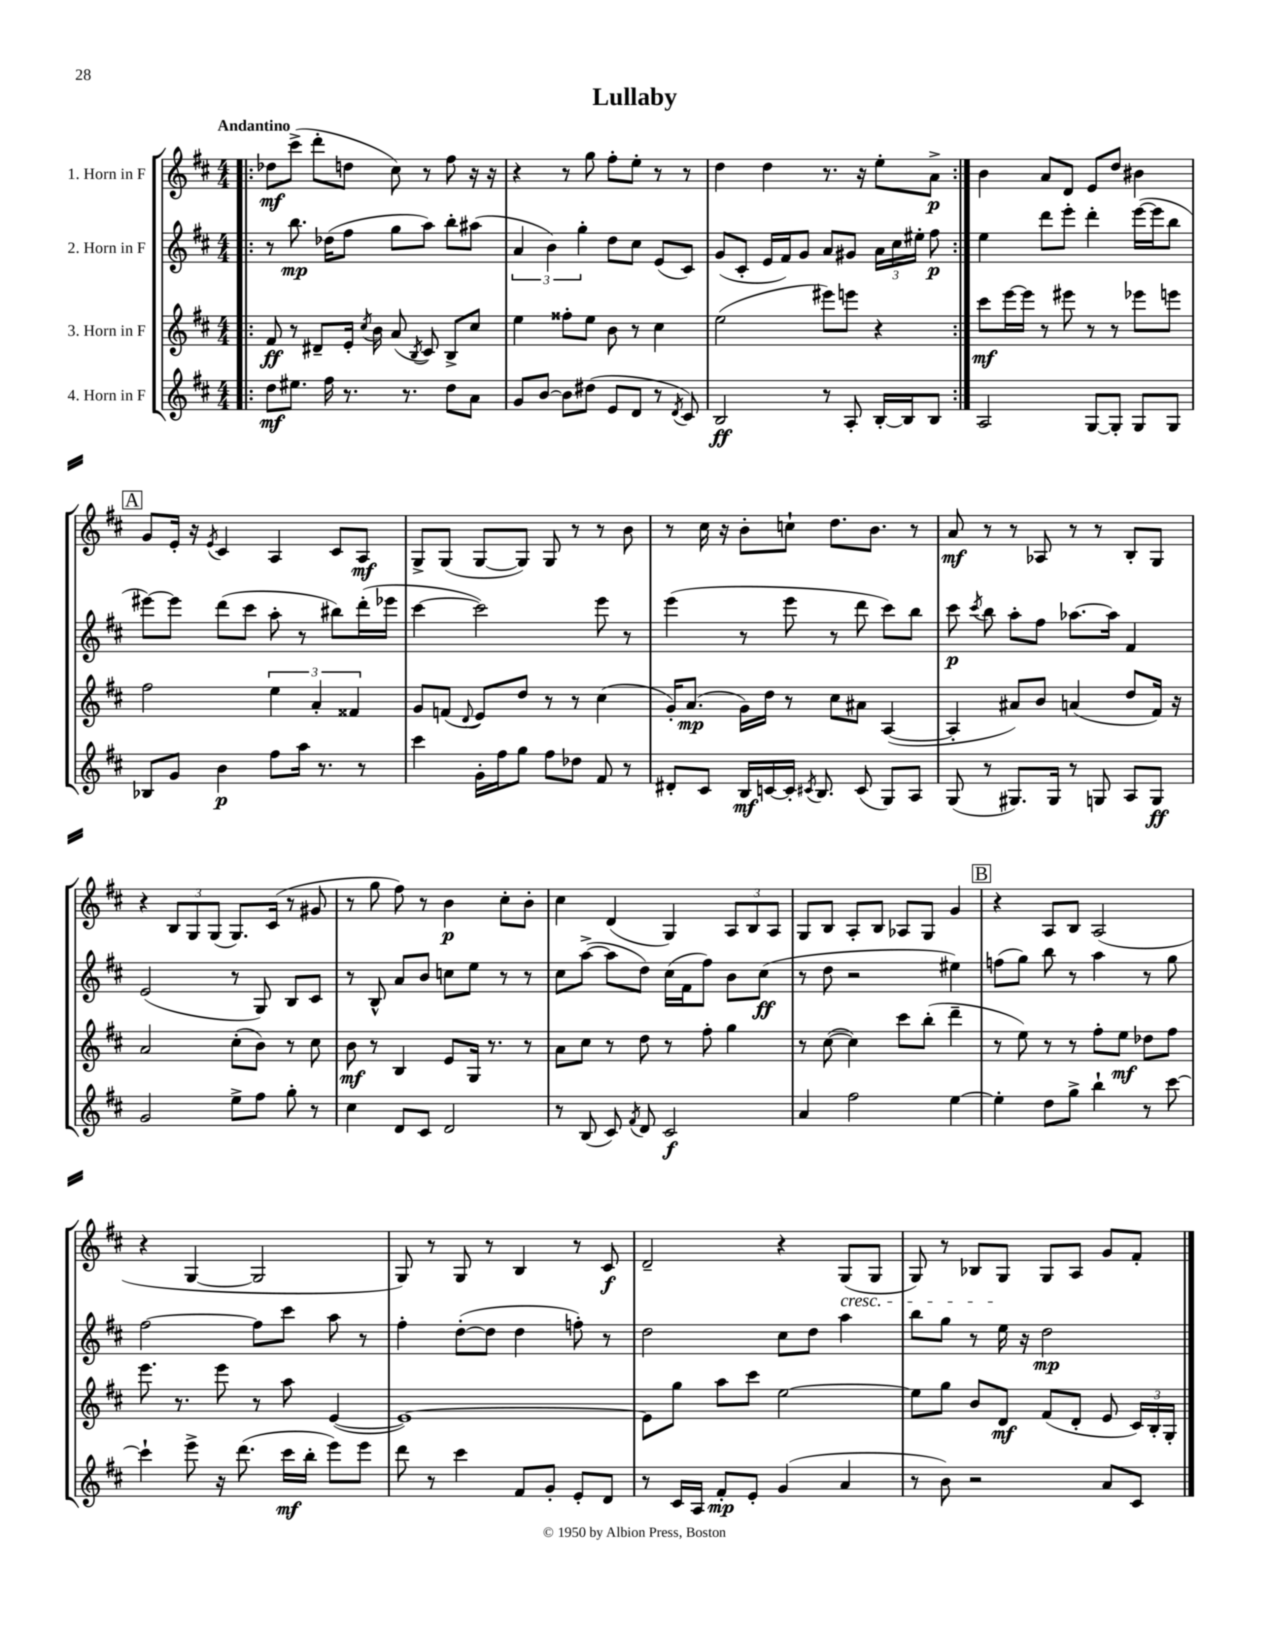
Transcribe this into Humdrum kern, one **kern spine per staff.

**kern	**dynam	**kern	**dynam	**kern	**dynam	**kern	**dynam
*part4	*part4	*part3	*part3	*part2	*part2	*part1	*part1
*staff4	*staff4	*staff3	*staff3	*staff2	*staff2	*staff1	*staff1
*I"4. Horn in F	*	*I"3. Horn in F	*	*I"2. Horn in F	*	*I"1. Horn in F	*
*clefG2	*	*clefG2	*	*clefG2	*	*clefG2	*
*k[f#c#]	*	*k[f#c#]	*	*k[f#c#]	*	*k[f#c#]	*
*M4/4	*	*M4/4	*	*M4/4	*	*M4/4	*
=1!|:	=1!|:	=1!|:	=1!|:	=1!|:	=1!|:	=1!|:	=1!|:
!	!	!	!	!	!	!LO:TX:a:B:t=Andantino	!
8dd\L	mf	8f#/	ff	8r	.	8dd-X\L	mf
8.ee#X\J	.	8r	.	8.bb\	mp	(8ccc#^\J	.
.	.	8d#X~/L	.	.	.	8ddd'\L	.
16ff#\	.	.	.	(16dd-X\KL	.	.	.
8.r	.	16e'/Jk	.	8ff#\J	.	8ddn\J	.
.	.	8qcc#/	.	.	.	.	.
.	.	16b\	.	.	.	.	.
.	.	(8a/	.	8gg\L	.	8cc#\)	.
8.r	.	.	.	.	.	.	.
.	.	8qB/	.	.	.	.	.
.	.	8c#/)	.	8aa\J)	.	8r	.
8dd\L	.	8B^/L	.	8bb'\L	.	8ff#\	.
8a\J	.	8cc#/J	.	(8aa#X\J	.	16r	.
.	.	.	.	.	.	16r	.
=2	=2	=2	=2	=2	=2	=2	=2
8g/L	.	4ee\	.	6a/	.	4r	.
[8b/J	.	.	.	.	.	.	.
.	.	.	.	6b\)	.	.	.
8b\L]	.	8ff##X'\L	.	.	.	8r	.
.	.	.	.	6gg'\	.	.	.
(8dd#X\J	.	8ee\J	.	.	.	8gg\	.
8e/L	.	8b\	.	8dd\L	.	8ff#'\L	.
8d/J	.	8r	.	8cc#\J	.	8ee'\J	.
8r	.	4cc#\	.	(8e/L	.	8r	.
8qd/	.	.	.	.	.	.	.
8c#/)	.	.	.	8c#/J)	.	8r	.
=3	=3	=3	=3	=3	=3	=3	=3
2B/	ff	(2ee\	.	(8g/L	.	4dd\	.
.	.	.	.	8c#'/J	.	.	.
.	.	.	.	16e/LL	.	4dd\	.
.	.	.	.	16f#/J)	.	.	.
.	.	.	.	8g/J	.	.	.
8r	.	8eee#X\L)	.	8a/L	.	8.r	.
8A'/	.	8eeen\J	.	8g#X/J	.	.	.
.	.	.	.	.	.	16r	.
[16B'/LL	.	4r	.	24a\LL	.	8ee'\L	.
.	.	.	.	24cc#\	.	.	.
16B/J]	.	.	.	.	.	.	.
.	.	.	.	24ee#X'\JJ	.	.	.
8B/J	.	.	.	8ff#\	p	8a^\J	p
=4:|!	=4:|!	=4:|!	=4:|!	=4:|!	=4:|!	=4:|!	=4:|!
2A/	.	8ccc#\L	mf	4ee\	.	4b\	.
.	.	[16eee\L	.	.	.	.	.
.	.	16eee\JJ]	.	.	.	.	.
.	.	8r	.	8ddd\L	.	8a/L	.
.	.	8eee#X\	.	8eee'\J	.	8d/J	.
[8G/L	.	8r	.	4ddd'\	.	8e/L	.
8G'/J]	.	8r	.	.	.	8dd/J	.
8G/L	.	8eee-X\L	.	([16eee\LL	.	4b#X\	.
.	.	.	.	16eee\J]	.	.	.
8G/J	.	8eeen\J	.	8bb\J	.	.	.
!!LO:LB:g=z
!!LO:REH:place=s1:t=A
=5	=5	=5	=5	=5	=5	=5	=5
8B-X/L	.	2ff#\	.	[8eee#X\L)	.	8g/L	.
8g/J	.	.	.	8eee#\J]	.	16e'/Jk	.
.	.	.	.	.	.	16r	.
.	.	.	.	.	.	8qe/	.
4b\	p	.	.	(8ddd\L	.	4c#/	.
.	.	.	.	8ccc#\J	.	.	.
8ff#\L	.	6ee\	.	8aa'\	.	4A/	.
16aa\Jk	.	.	.	8r	.	.	.
.	.	6a'/	.	.	.	.	.
8.r	.	.	.	.	.	.	.
.	.	.	.	8bb#X\L)	.	8c#/L	.
.	.	6f##X/	.	.	.	.	.
8r	.	.	.	(16ddd'\L	.	8A/J	mf
.	.	.	.	16eee-X\JJ	.	.	.
=6	=6	=6	=6	=6	=6	=6	=6
4ccc#\	.	8g/L	.	[4ccc#\	.	8G^/L	.
.	.	(8fn/J	.	.	.	(8G/J	.
.	.	8qqd/	.	.	.	.	.
16g'\LL	.	8e/L)	.	2ccc#\])	.	[8G/L	.
16ff#\J	.	.	.	.	.	.	.
8gg\J	.	8dd/J	.	.	.	8G/J])	.
8ff#\L	.	8r	.	.	.	8G/	.
8dd-X\J	.	8r	.	.	.	8r	.
8f#/	.	(4cc#\	.	8eee\	.	8r	.
8r	.	.	.	8r	.	8b\	.
=7	=7	=7	=7	=7	=7	=7	=7
8d#X'/L	.	16g'/KL)	.	(4eee\	.	8r	.
.	.	(8.a/J	mp	.	.	.	.
8c#/J	.	.	.	.	.	16cc#\	.
.	.	.	.	.	.	16r	.
16B/LL	mf	16g\LL)	.	8r	.	8b'\L	.
[16cn/	.	16dd\JJ	.	.	.	.	.
16c'/JJ]	.	8r	.	8eee\	.	8ccn`\J	.
8qc#X/	.	.	.	.	.	.	.
8.B/	.	.	.	.	.	.	.
.	.	8cc#\L	.	8r	.	8.dd\L	.
(8c#/	.	8a#X\J	.	8ddd\	.	.	.
.	.	.	.	.	.	8.b\J	.
8G/L)	.	([4A/	.	8ccc#\L)	.	.	.
8A/J	.	.	.	8bb\J	.	8r	.
=8	=8	=8	=8	=8	=8	=8	=8
(8G/	.	4A'/]	.	8ccc#\	p	8a/	mf
.	.	.	.	8qccc#/	.	.	.
8r	.	.	.	8bb\	.	8r	.
8.G#X/L)	.	8a#X/L)	.	8aa'\L	.	8r	.
.	.	8b/J	.	8ff#\J	.	8A-X/	.
16G#/Jk	.	.	.	.	.	.	.
8r	.	(4an/	.	[8.aa-X\L	.	8r	.
8Gn/	.	.	.	.	.	8r	.
.	.	.	.	16aa-\Jk]	.	.	.
8A/L	.	8dd/L	.	4f#/	.	8B'/L	.
8G/J	ff	16f#/Jk)	.	.	.	8G/J	.
.	.	16r	.	.	.	.	.
!!LO:LB:g=z
=9	=9	=9	=9	=9	=9	=9	=9
2g/	.	2a/	.	(2e/	.	4r	.
.	.	.	.	.	.	12B/L	.
.	.	.	.	.	.	12G/	.
.	.	.	.	.	.	(12G/J	.
8ee^\L	.	(8cc#'\L	.	8r	.	8.G/L)	.
8ff#\J	.	8b\J)	.	8G/)	.	.	.
.	.	.	.	.	.	(16c#/Jk	.
8gg'\	.	8r	.	8B/L	.	8r	.
8r	.	8cc#\	.	8c#/J	.	8g#X/	.
=10	=10	=10	=10	=10	=10	=10	=10
4cc#\	.	8b\	mf	8r	.	8r	.
.	.	8r	.	8B^^/	.	8gg\	.
8d/L	.	4B/	.	8a/L	.	8ff#\)	.
8c#/J	.	.	.	8b/J	.	8r	.
2d/	.	8e/L	.	8ccn\L	.	4b\	p
.	.	16G/Jk	.	8ee\J	.	.	.
.	.	8.r	.	.	.	.	.
.	.	.	.	8r	.	8cc#'\L	.
.	.	8r	.	8r	.	8b'\J	.
=11	=11	=11	=11	=11	=11	=11	=11
8r	.	8a\L	.	8cc#\L	.	4cc#\	.
(8B/	.	8cc#\J	.	([8aa^\J	.	.	.
8c#/)	.	8r	.	8aa\L]	.	(4d/	.
8qf#/	.	.	.	.	.	.	.
8d/	.	8dd\	.	8dd\J)	.	.	.
2c#/	f	8r	.	(16cc#\LL	.	4G/)	.
.	.	.	.	16f#\J	.	.	.
.	.	8ff#'\	.	8ff#\J)	.	.	.
.	.	4gg\	.	8b\L	.	12A/L	.
.	.	.	.	.	.	12B/	.
.	.	.	.	(8cc#\J	ff	.	.
.	.	.	.	.	.	12A/J	.
=12	=12	=12	=12	=12	=12	=12	=12
4a/	.	8r	.	8r	.	8G/L	.
.	.	([8cc#\	.	8dd\	.	8B/J	.
2ff#\	.	4cc#\])	.	2r	.	8A'/L	.
.	.	.	.	.	.	8B/J	.
.	.	8ccc#\L	.	.	.	8A-X/L	.
.	.	(8bb'\J	.	.	.	8G/J	.
[4ee\	.	4ddd~\	.	4ee#X\)	.	4g/	.
!!LO:REH:place=s1:t=B
=13	=13	=13	=13	=13	=13	=13	=13
4ee'\]	.	8r	.	(8ffn\L	.	4r	.
.	.	8ee\)	.	8gg\J)	.	.	.
8dd\L	.	8r	.	8bb\	.	8A/L	.
8gg^\J	.	8r	.	8r	.	8B/J	.
4bb`\	.	8ff#'\L	.	4aa\	.	(2A/	.
.	.	8ee\J	mf	.	.	.	.
8r	.	8dd-X\L	.	8r	.	.	.
[8ccc#\	.	8ff#\J	.	8gg\	.	.	.
!!LO:LB:g=z
=14	=14	=14	=14	=14	=14	=14	=14
4ccc#`\]	.	8.eee\	.	[2ff#\	.	4r	.
.	.	8.r	.	.	.	.	.
8eee^\	.	.	.	.	.	[4G/	.
16r	.	8eee\	.	.	.	.	.
(8.ddd\	.	.	.	.	.	.	.
.	.	8r	.	8ff#\L]	.	2G/]	.
16ccc#\LL	mf	8aa\	.	8ccc#\J	.	.	.
16bb'\JJ	.	.	.	.	.	.	.
8eee\L)	.	([4e/	.	8aa\	.	.	.
8eee\J	.	.	.	8r	.	.	.
=15	=15	=15	=15	=15	=15	=15	=15
8ddd\	.	1e_)	.	4ff#'\	.	8G/)	.
8r	.	.	.	.	.	8r	.
4ccc#\	.	.	.	([8dd'\L	.	8G/	.
.	.	.	.	8dd\J]	.	8r	.
8f#/L	.	.	.	4dd\	.	4B/	.
8g'/J	.	.	.	.	.	.	.
8e'/L	.	.	.	8ffn'\)	.	8r	.
8d/J	.	.	.	8r	.	8c#/	f
=16	=16	=16	=16	=16	=16	=16	=16
8r	.	8e\L]	.	2dd\	.	2d~/	.
16c#/LL	.	8gg\J	.	.	.	.	.
16A/JJ	.	.	.	.	.	.	.
8f#'/L	mp	8aa\L	.	.	.	.	.
8e'/J	.	8ccc#\J	.	.	.	.	.
(4g/	.	[2ee\	.	8cc#\L	.	4r	.
.	.	.	.	8dd\J	.	.	.
!	!	!	!	!	!	!LO:TX:b:i:t=cresc.	!
4a/	.	.	.	4aa\	.	(8G/L	.
.	.	.	.	.	.	8G/J	.
=17	=17	=17	=17	=17	=17	=17	=17
8r	.	8ee\L]	.	8bb\L	.	8G/)	.
8b\)	.	8gg\J	.	8gg\J	.	8r	.
2r	.	8b/L	.	8r	.	8B-X/L	.
.	.	8d/J	mf	16ee\	.	8G/J	.
.	.	.	.	16r	.	.	.
.	.	(8f#/L	.	2dd\	mp	8G/L	.
.	.	8d'/J	.	.	.	8A/J	.
8a/L	.	8e/	.	.	.	8g/L	.
8c#/J	.	24c#/LL)	.	.	.	8f#'/J	.
.	.	24B'/	.	.	.	.	.
.	.	24G'/JJ	.	.	.	.	.
==	==	==	==	==	==	==	==
*-	*-	*-	*-	*-	*-	*-	*-
